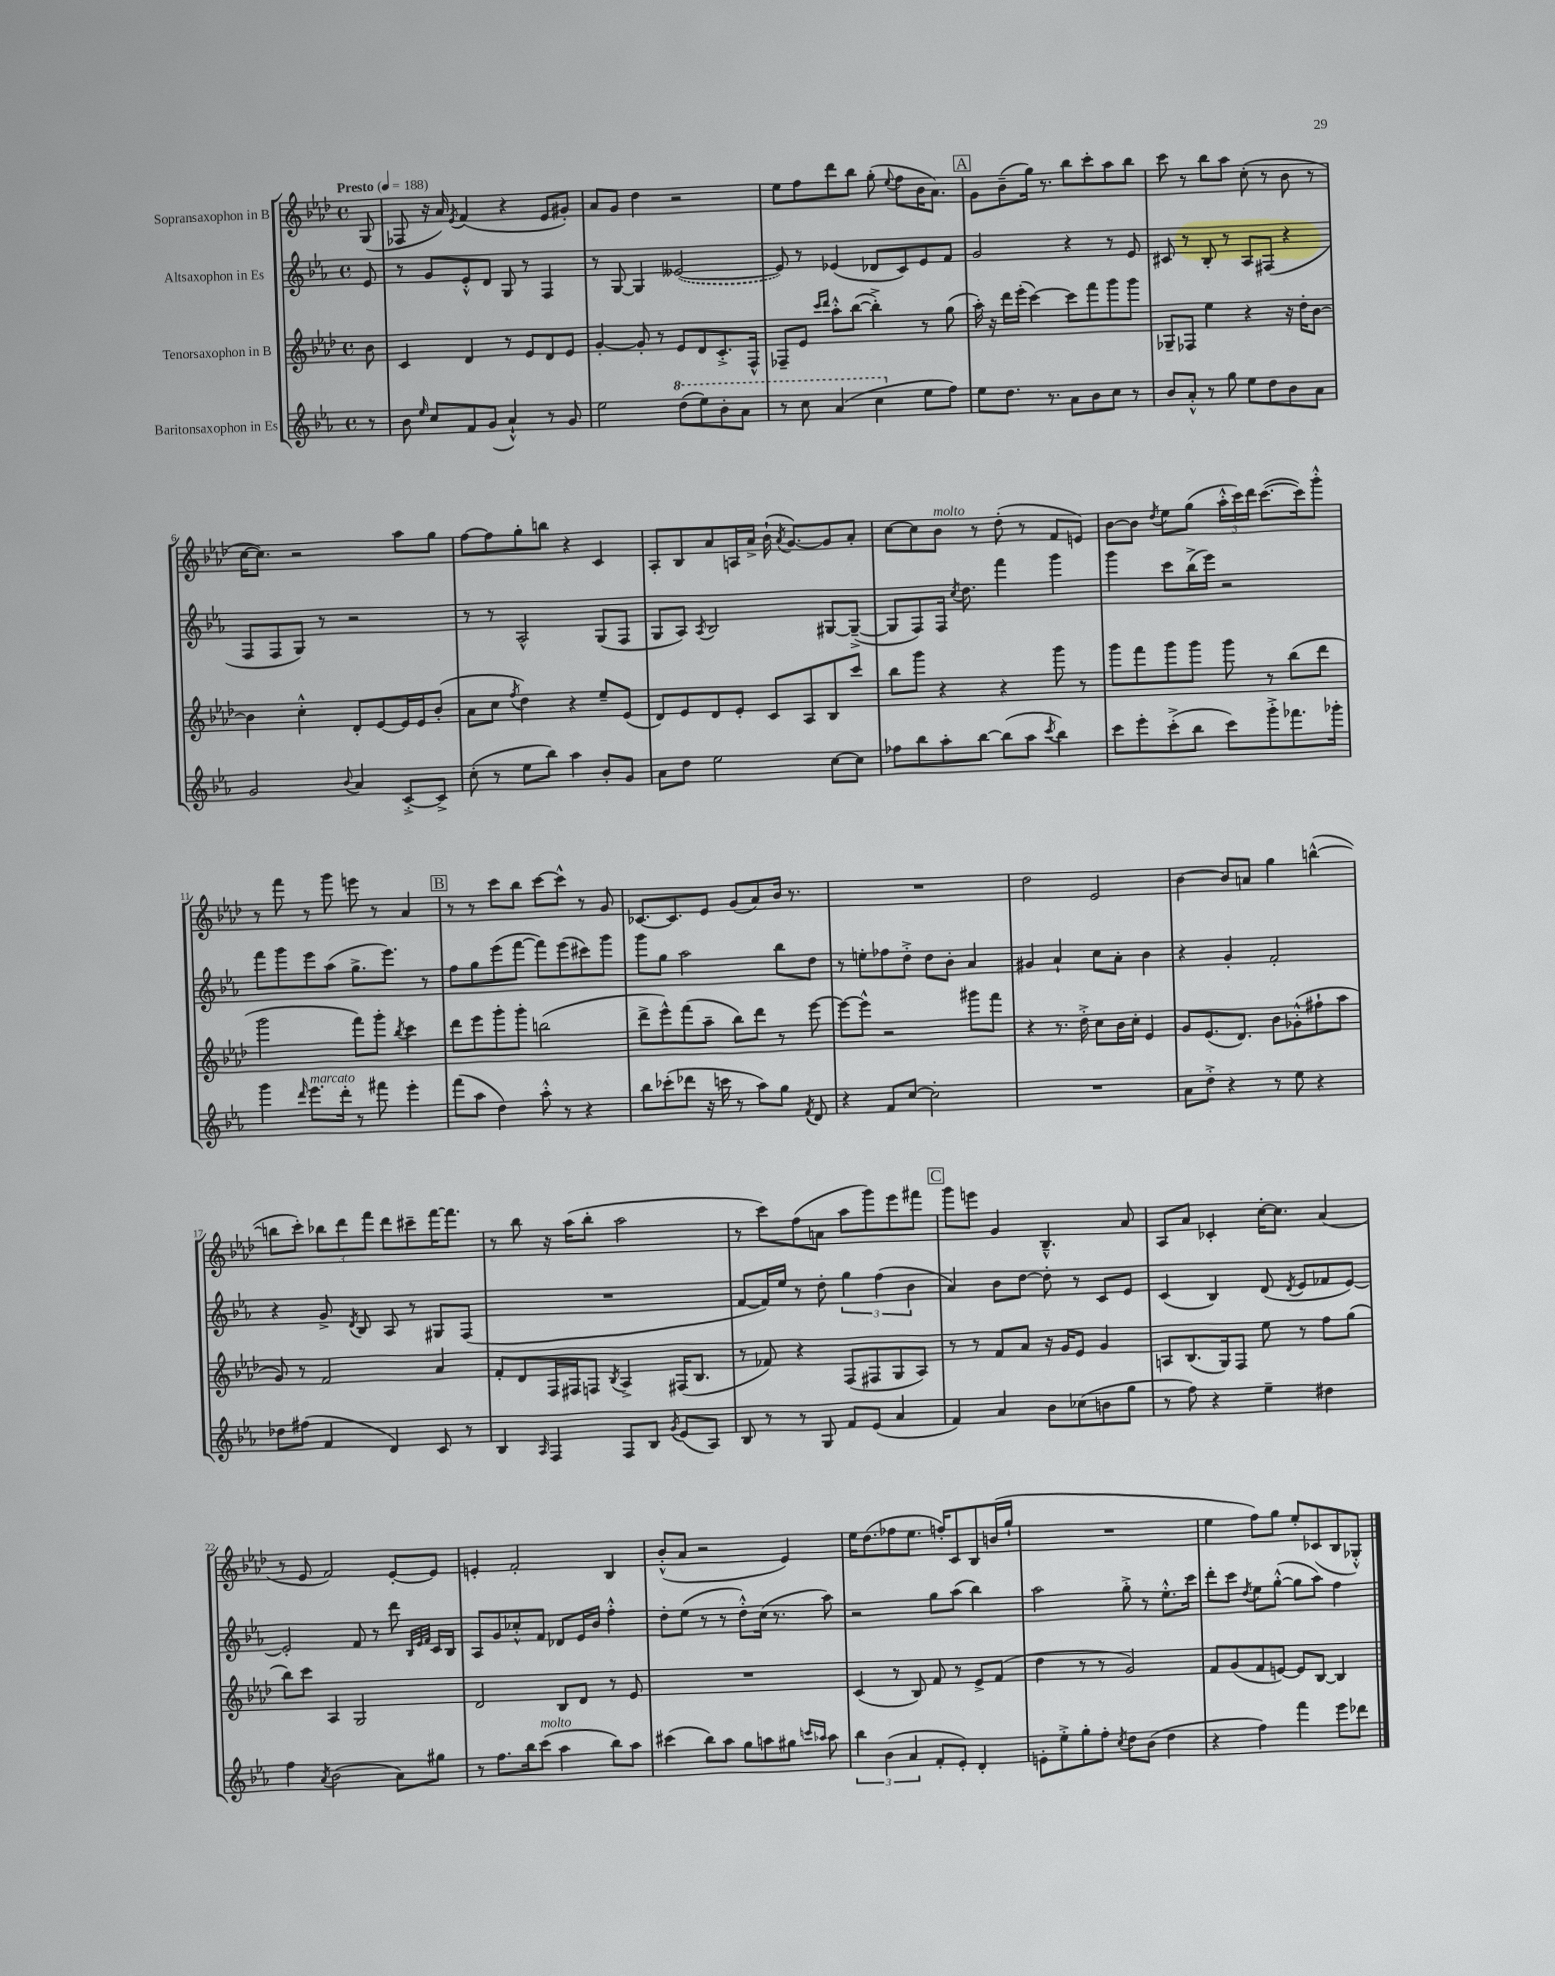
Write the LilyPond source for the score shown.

<<
\new StaffGroup <<
\new Staff = "s0" \with { instrumentName = "Sopransaxophon in B" } {
    \clef treble \key aes \major \defaultTimeSignature \time 4/4 \partial 8 \tempo "Presto" 4 = 188
    \autoBeamOff g8( |
    fes8 r16 aes'16) \acciaccatura { ees'8 } f'4( r4 ees'8[ gis'8]-.) |
    aes'8[ g'8] des''4 r2 |
    ees''8[ f''8 des'''8 bes''8] g''8-.( \appoggiatura { ees''8 } f''8[ bes'16 aes'8.]) |
    \mark \markup { \box "A" } g'8[ bes'8--( g''16]) r8. bes''8[ c'''8-. aes''8 bes''8] |
    c'''8 r8 bes''8[ aes''8] c''8-.( r8 bes'8 r8 |
    c''16[~ c''8.]) r2 aes''8[ g''8] |
    f''8[~ f''8 g''8-. b''8] r4 c'4 |
    aes8[-. bes8 aes'8 a16 aes'16]-> bes'16-!( \acciaccatura { aes'8 } g'8.[~) g'8 aes'8]-. |
    c''8[~ c''8 bes'8]^\markup { \italic "molto" } r8 des''8-.( r8 f'8[ e'8]) |
    bes'8[~ bes'8] \acciaccatura { des''8 } ees''8[ g''8]( \tuplet 3/2 { aes''16[-.-^ c'''16) des'''16] } c'''8.[~( c'''16) g'''8]-.-^ |
    r8 f'''8 r8 g'''8 e'''8 r8 aes'4 |
    \mark \markup { \box "B" } r8 r8 c'''8[ bes''8] c'''8[~ c'''8]-^ r8 g'8 |
    ces'8.[~ ces'8. ees'8] g'8[( aes'8) bes'16] r8. |
    R1 |
    des''2 ees'2 |
    bes'4~ bes'8[ a'8] g''4 b''4~-^( |
    b''8[ c'''8]-.) \tuplet 3/2 { bes''8[ des'''8 f'''8] } des'''8[ cis'''8-- f'''16~ f'''8.] |
    r8 bes''8 r16 aes''16[( bes''8]-. aes''2 |
    r8 c'''8[) f''8( a'8] aes''8[ g'''8) ees'''8 fis'''8] |
    \mark \markup { \box "C" } g'''8[ e'''8] g'4 bes4.---^ aes'8 |
    aes8[ aes'8] ces'4-. c''16[~-. c''8.] aes'4( |
    r8 ees'8 f'2) ees'8[~-. ees'8] |
    e'4-. f'2-. bes4 |
    bes'8[-.-^( aes'8] r2 ees'4) |
    ees''16[ des''8.( fes''8 ees''8.] f''16[-.) c'8 bes8 b'16( g''16]-! |
    R1 |
    ees''4 f''8[) g''8] ees''8[-. ces'8( bes8 ges8]-.-^) \bar "|." |
}
\new Staff = "s1" \with { instrumentName = "Altsaxophon in Es" } {
    \clef treble \key ees \major \defaultTimeSignature \time 4/4 \partial 8
    \autoBeamOff ees'8 |
    r8 g'8[ ees'8-.-^ d'8] g8 r8 f4 |
    r8 g8~ g4 \once \slurDashed eeses'2~( |
    eeses'8) r8 ees'4( des'8[ c'8) ees'8 f'8] |
    \mark \markup { \box "A" } g'2 r4 r8 ees'8 |
    cis'8 r8 bes8-. r8 aes8[ fis8]( r4 |
    f8[ f8 g8]) r8 r2 |
    r8 r8 aes2-^ g8[( f8] |
    g8[ aes8]) \acciaccatura { aes8 } bes2 gis8[~ gis8]~--->( |
    gis8[ f8) f16] \acciaccatura { c''8 } d''8. f'''4 g'''4 |
    g'''4 c'''8[ bes''16->( ees'''16]) r2 |
    f'''8[ g'''8 ees'''8 aes''8]( g''8.[-> ees'''8.]) r8 |
    \mark \markup { \box "B" } f''8[ g''8 ees'''8( f'''8]~ f'''8[) ees'''8( cis'''8) g'''8] |
    g'''8[ g''8] aes''2 bes''8[ d''8] |
    r8 e''8[-. fes''8 d''8]-.-> d''8[ bes'8]-. aes'4 |
    gis'4 aes'4-! c''8[ aes'8]-. bes'4 |
    r4 g'4-. f'2-. |
    r4 g'8-> \acciaccatura { d'8 } bes8 aes8 r8 gis8[ f8]( |
    R1 |
    f'8[~ f'16) ees''16] r8 d''8-. \tuplet 3/2 { g''4 f''4( bes'4 } |
    \mark \markup { \box "C" } aes'4) bes'8[ d''8]~ d''8-. r8 c'8[ ees'8] |
    c'4( bes4) d'8( \acciaccatura { d'8 } ees'8[ fes'8 ees'8]~) |
    ees'2-. f'8 r8 d'''8 \grace { bes32[ ees'32 f'32] } c'16[ bes16] |
    aes8[ g'8 ces''8-.-^ f'8] des'8[ ees'16 bes'16] f''4-.-^ |
    d''8[-. ees''8]( r8 r8 d''8[-.-^) c''16]( r8. aes''8) |
    r2 g''8[ aes''8]( bes''4) |
    aes''2 g''8-.-> r8 ees''8.[-.-^ c'''16] |
    d'''8[-. c'''8] \acciaccatura { d''8 } ees''8[ g''8]~-.-^( g''8[ aes''8]) f''4 \bar "|." |
}
\new Staff = "s2" \with { instrumentName = "Tenorsaxophon in B" } {
    \clef treble \key aes \major \defaultTimeSignature \time 4/4 \partial 8
    \autoBeamOff bes'8 |
    c'4 des'4 r8 ees'8[ des'8 ees'8] |
    g'4~-. g'8-. r8 ees'8[ des'8 c'8.-.-> f16]-^ |
    fes8[-- ees'8] \grace { c'''16[ des'''16] } aes''8[-.-^ bes''8]~( bes''4-.->) r8 g''8( |
    \mark \markup { \box "A" } aes''16-.) r16 des'''16[ ees'''16]-.( c'''4~) c'''8[ f'''8 g'''8 g'''8] |
    ges8[-- fes8] ees''4 r4 r16 des''16[-. bes'8]~ |
    bes'4 c''4-.-^ des'8[-. ees'8~ ees'16 ees'16 bes'8]-.( |
    aes'8[ c''8] \acciaccatura { f''8 } des''4) r4 ees''8[-- ees'8]( |
    des'8[) ees'8 des'8 ees'8]-. c'8[ aes8 bes8 c'''8] |
    bes''8[ g'''8] r4 r4 g'''8 r8 |
    g'''8[ f'''8 g'''8 g'''8] g'''8 r8 bes''8[( des'''8] |
    g'''2 f'''8[) g'''8]-. \acciaccatura { bes''8 } c'''4 |
    \mark \markup { \box "B" } des'''8[ ees'''8 g'''8-. g'''8]-. b''2( |
    des'''8[-> ees'''8-^) f'''8( aes''8]-- bes''8[) des'''8] r8 ees'''8~ |
    ees'''8[~ ees'''8]-^ r2 gis'''8[ f'''8] |
    r4 r8. des''16-.-> c''8[ bes'16 c''16]-. ees'4 |
    g'8[ ees'8.( des'8.]) bes'8[ ges'8-.-^( fis''8-! aes''8] |
    g'8) r8 f'2 aes'4 |
    f'8[-. des'8 f16 fis16 f8] \acciaccatura { bes8 } aes4-> fis16[( bes8.] |
    r8 fes'8) r4 f8[( fis8 g8 aes8]) |
    \mark \markup { \box "C" } r8 r8 f'8[ aes'8] r16 g'16[ ees'8] g'4 |
    a8[ bes8.( g16) f8] ees''8 r8 f''8[ g''8]( |
    bes''8[) c'''8] aes4 g2 |
    des'2 bes8[ des'8] r8 ees'8 |
    R1 |
    c'4( r8 bes8) f'8 r8 ees'8[-> f'8]( |
    des''4 r8 r8 g'2) |
    f'8[ g'8( f'8 e'8]~) e'8[ bes8]~ bes4 \bar "|." |
}
\new Staff = "s3" \with { instrumentName = "Baritonsaxophon in Es" } {
    \clef treble \key ees \major \defaultTimeSignature \time 4/4 \partial 8
    \autoBeamOff r8 |
    bes'8 \grace { ees''16 } c''8[ f'8 g'8]( aes'4-!-^) r8 g'8 |
    ees''2 \ottava #1 d'''8[( ees'''8) bes''8-. aes''8] |
    r8 c'''8 aes''4( c'''4 \ottava #0 ees''8[ f''8]) |
    \mark \markup { \box "A" } ees''8[ d''8.] r8. aes'8[ bes'8 c''8] r8 |
    bes'8[ aes'8]-.-^ r8 g''8 ees''8[ d''8 bes'8 aes'8] |
    g'2 \appoggiatura { bes'8 } aes'4 c'8[~-.-> c'8]-> |
    c''8-.( r8 ees''8[ bes''8]) aes''4 bes'8[-. g'8] |
    aes'8[ d''8] ees''2 c''8[~ c''8] |
    fes''8[ bes''8 aes''8-. bes''8]~ bes''8[( aes''8] \acciaccatura { c'''8 } bes''4) |
    c'''8[ ees'''8-. c'''8-.->( bes''8] c'''8[) g'''8-.-> fes'''8. ges'''16]-. |
    g'''4 \grace { d'''16 } ees'''8.[^\markup { \italic "marcato" } d'''16]-. r8 fis'''8 ees'''4-. |
    \mark \markup { \box "B" } f'''8[( aes''8] d''4) aes''8-.-^ r8 r4 |
    bes''8[ ces'''8-.( des'''8] r16 c'''16 r8 aes''8[) g''8] \acciaccatura { f'8 } d'8 |
    r4 f'8[ c''8]~ c''2-. |
    R1 |
    aes'8[ d''8]-.-> r4 r8 ees''8 r4 |
    des''8[ fis''8]( f'4 d'4) c'8 r8 |
    bes4 \grace { aes16 } f4 f8[ bes8] \acciaccatura { g'8 } ees'8[( aes8]) |
    bes8 r8 r8 g8 f'8[ ees'8]( aes'4 |
    \mark \markup { \box "C" } f'4) aes'4 bes'8[ ces''8( b'8 g''8] |
    r8 f''8) r4 ees''4-- dis''4 |
    f''4 \acciaccatura { aes'8 } bes'2( aes'8[) gis''8] |
    r8 f''8.[ bes''16 c'''8]^\markup { \italic "molto" }( aes''4 bes''8[) aes''8] |
    cis'''4( bes''8[) aes''8] g''8[ a''8 gis''8] \grace { c'''16[ aes''16] } aes''8 |
    \tuplet 3/2 { bes''4 bes'4( aes'4 } f'8[-. ees'8]-.) d'4-. |
    e'8[-. ees''8-.-> g''8-. f''8]-. \acciaccatura { c''8 } d''8[ bes'8]( d''4 |
    r4 f''4) f'''4 ees'''8[ des'''8] \bar "|." |
}
>>
>>
